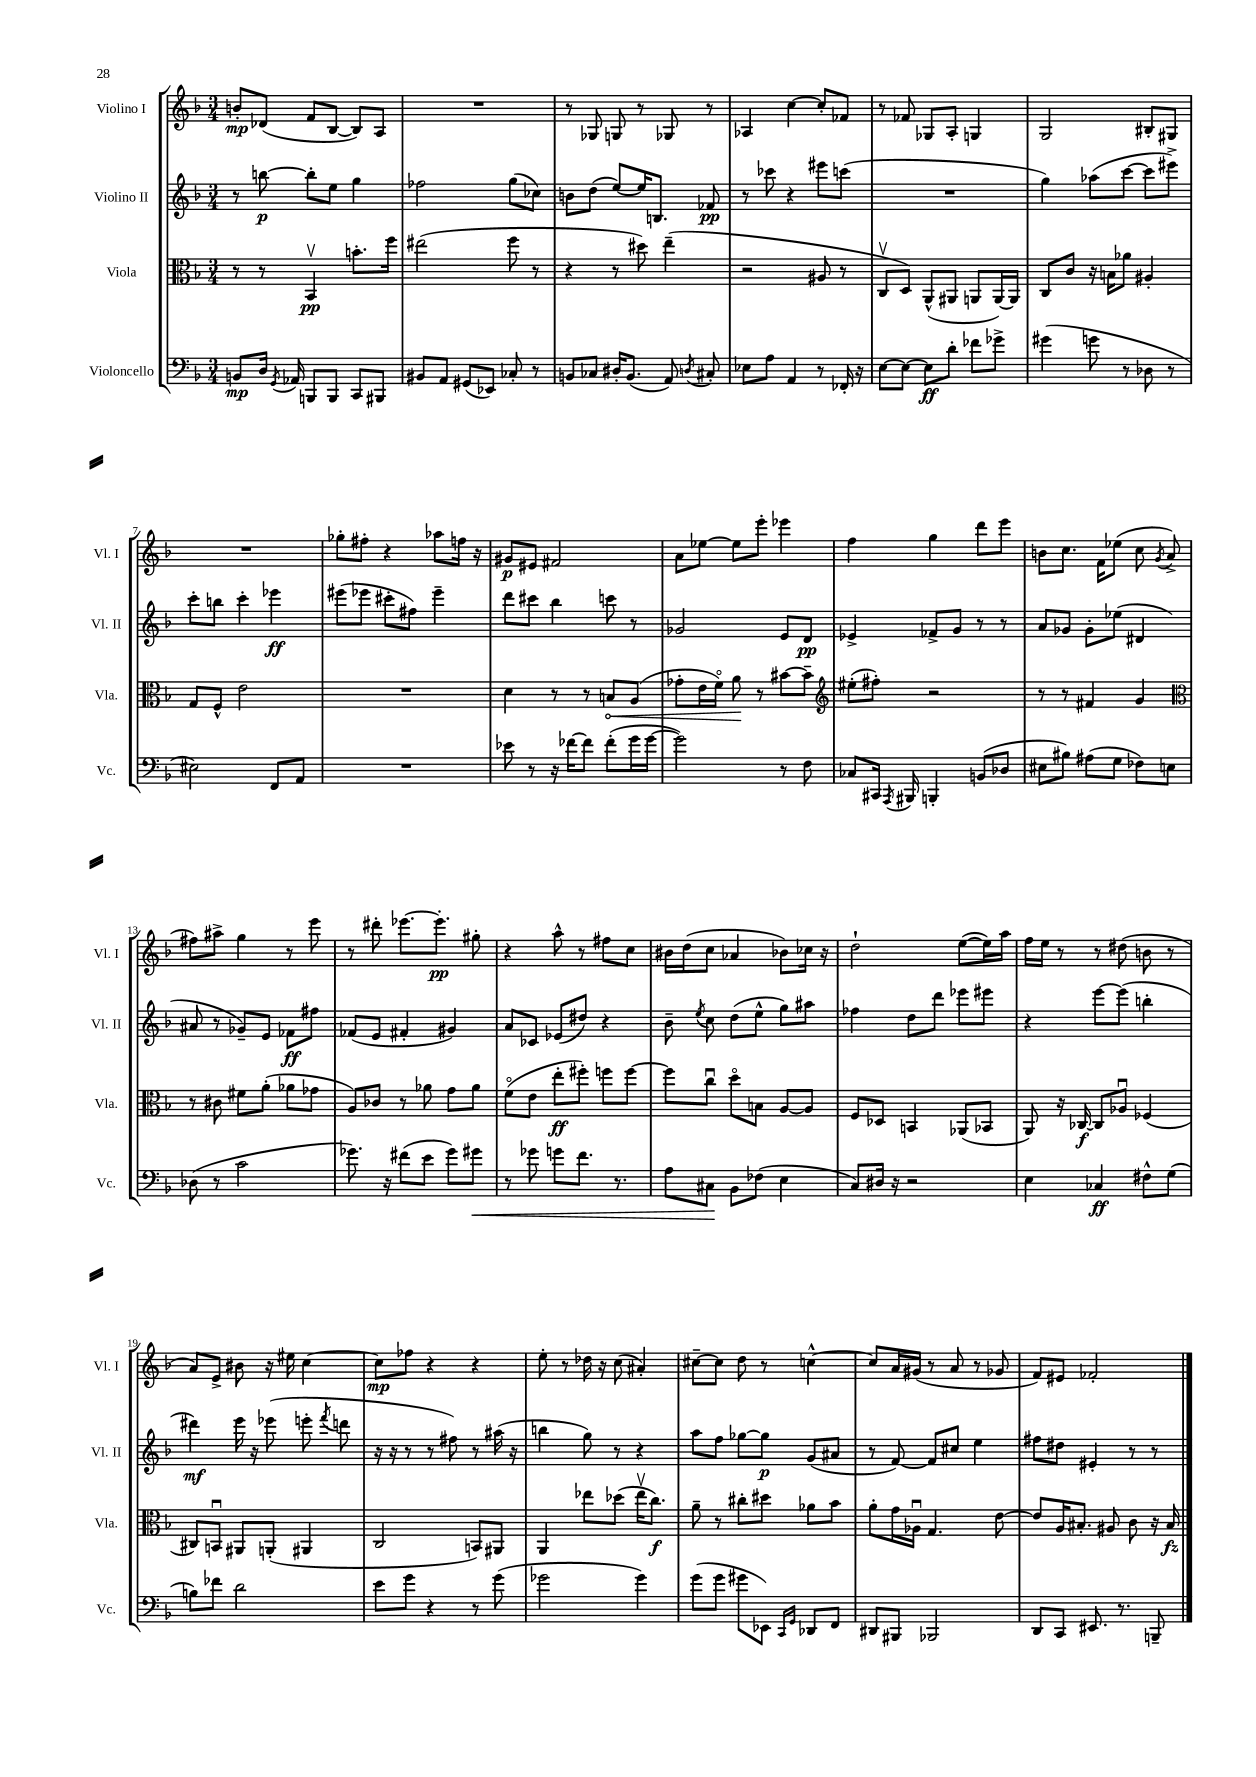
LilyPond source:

<<
\new StaffGroup <<
\new Staff = "s0" \with { instrumentName = "Violino I" shortInstrumentName = "Vl. I" } {
    \clef treble \key f \major \numericTimeSignature \time 3/4
    \autoBeamOff b'8[-.\mp des'8]( f'8[ bes8]~ bes8[) a8] |
    R2. |
    r8 ges8 g8 r8 ges8 r8 |
    aes4 c''4~ c''8[-. fes'8] |
    r8 fes'8 ges8[ a8]-. g4 |
    g2 bis8[-. gis8] |
    R2. |
    ges''8[-. fis''8]-. r4 aes''8[ f''16] r16 |
    gis'8[\p eis'8] fis'2 |
    a'8[ ees''8]~ ees''8[ e'''8]-. ees'''4 |
    f''4 g''4 d'''8[ e'''8] |
    b'8[ c''8.] f'16[ ees''8]( c''8 \acciaccatura { g'8 } a'8-> |
    fis''8[) ais''8]-> g''4 r8 e'''8 |
    r8 dis'''8-. ees'''8.[~ ees'''8.]-.\pp gis''8-. |
    r4 a''8-^ r8 fis''8[ c''8] |
    bis'16[ d''16( c''8] aes'4 bes'8[) ces''16] r16 |
    d''2-! e''8[~( e''16) a''16] |
    f''16[ e''16] r8 r8 dis''8( b'8 r8 |
    a'8[) e'8]-> bis'8 r16 eis''16 c''4~ |
    c''8[\mp fes''8] r4 r4 |
    e''8-. r8 des''16 r16 c''8( ais'4-.) |
    cis''8[~-- cis''8] d''8 r8 c''4~-^ |
    c''8[ a'16 gis'16]( r8 a'8 r8 ges'8 |
    f'8[) eis'8] fes'2-. \bar "|." |
}
\new Staff = "s1" \with { instrumentName = "Violino II" shortInstrumentName = "Vl. II" } {
    \clef treble \key f \major \numericTimeSignature \time 3/4
    \autoBeamOff r8 b''8~\p b''8[-. e''8] g''4 |
    fes''2 g''8[( ces''8]) |
    b'8[ d''8]( e''8[~) e''16 b8.] fes'8\pp |
    r8 ces'''8 r4 eis'''8[ c'''8]( |
    R2. |
    g''4) aes''8[( c'''8]~ c'''8[ eis'''8]->) |
    c'''8[-. b''8] c'''4-. ees'''4\ff |
    eis'''8[( ees'''8] cis'''8[-. fis''8]) ees'''4-- |
    d'''8[ cis'''8] bes''4 c'''8 r8 |
    ges'2 e'8[ d'8]\pp |
    ees'4-> fes'8[-> g'8] r8 r8 |
    a'8[ ges'8] ges'8[-. ees''8]( dis'4 |
    ais'8 r8 ges'8[--) e'8] fes'8[\ff fis''8] |
    fes'8[( e'8] fis'4-. gis'4) |
    a'8[ ces'8] ees'8[( dis''8]) r4 |
    bes'8-- \acciaccatura { e''8 } c''8 d''8[( e''8]-^ g''8[) ais''8] |
    fes''4 d''8[ d'''8] ees'''8[ eis'''8] |
    r4 e'''8[~ e'''8]( b''4-. |
    dis'''4\mf) e'''16 r16 ees'''8( e'''8-. \acciaccatura { f'''8 } d'''8 |
    r16 r16 r8 r8 fis''8) r8 ais''16( r16 |
    b''4 g''8) r8 r4 |
    a''8[ f''8] ges''8[~ ges''8]\p g'8[( ais'8] |
    r8 f'8~) f'8[ cis''8] e''4 |
    fis''8[ dis''8] eis'4-. r8 r8 \bar "|." |
}
\new Staff = "s2" \with { instrumentName = "Viola" shortInstrumentName = "Vla." } {
    \clef alto \key f \major \numericTimeSignature \time 3/4
    \autoBeamOff r8 r8 bes,4\upbow\pp b'8.[-. f''16] |
    eis''2( f''8 r8 |
    r4 r8 dis''8) e''4--( |
    r2 ais8 r8 |
    c8[\upbow d8]) a,8[-^( ais,8] a,8[ a,16~) a,16] |
    c8[ c'8] r16 b16[ aes'8] ais4-. |
    g8[ f8]-^ e'2 |
    R2. |
    d'4 r8 r8 \once \override Hairpin.circled-tip = ##t b8[\< a8]( |
    ges'8[-. e'16 f'16]\flageolet) a'8\! r8 bis'8[~ bis'8]-- |
    \clef treble eis''8[-.( fis''8]-.) r2 |
    r8 r8 fis'4 g'4 |
    \clef alto r8 cis'8 fis'8[ a'8]-.( aes'8[ ges'8] |
    a8[) ces'8] r8 aes'8 g'8[ aes'8] |
    f'8[\flageolet( e'8] e''8[-.\ff fis''8]-.) f''8[ f''8]~ |
    f''8[ c''8]\downbow d''8[\flageolet b8] a8[~ a8] |
    f8[ des8] b,4 aes,8[( bes,8] |
    a,8) r16 ces16~\f ces8[ aes8]\downbow fes4( |
    cis8[) b,8]\downbow ais,8[ a,8]-.( ais,4 |
    c2 b,8[) ais,8] |
    a,4 ees''8[ des''8]( ees''16[\upbow c''8.]\f) |
    a'8-- r8 cis''8[-. dis''8] aes'8[ bes'8] |
    a'8[-. g'16 aes16]\downbow g4. e'8~ |
    e'8[ a16 bis8.]-. ais8 c'8 r16 bis16\fz \bar "|." |
}
\new Staff = "s3" \with { instrumentName = "Violoncello" shortInstrumentName = "Vc." } {
    \clef bass \key f \major \numericTimeSignature \time 3/4
    \autoBeamOff b,8[\mp d16] \acciaccatura { g,8 } aes,16 b,,8[ b,,8] c,8[ bis,,8] |
    bis,8[ a,8] gis,8[( ees,8]) ces8-. r8 |
    b,8[ ces8] dis16[-. b,8.]( a,8) \acciaccatura { d8 } cis8-. |
    ees8[ a8] a,4 r8 fes,16-. r16 |
    e8[~ e8]~ e8[\ff d'8]-. fes'8[ ges'8]-> |
    gis'4( g'8 r8 des8 r8 |
    eis2) f,8[ a,8] |
    R2. |
    ees'8 r8 r16 fes'16[~ fes'8] fes'8[-.( g'16 g'16]~ |
    g'2) r8 f8 |
    ces8[ cis,16] \acciaccatura { a,,8 } bis,,16 b,,4-. b,8[( des8] |
    eis8[ bis8]) ais8[( g8] fes8[) e8] |
    des8( r8 c'2 |
    ges'8.) r16 fis'8[( e'8] ges'8[) gis'8]\< |
    r8 ges'8 g'8[ f'8.] r8. |
    a8[ cis8]\! bes,8[ fes8]( e4 |
    c8[) dis16] r16 r2 |
    e4 ces4\ff fis8[-^ g8]( |
    b8[) fes'8] d'2 |
    e'8[ g'8] r4 r8 g'8( |
    ges'2 ges'4) |
    g'8[( g'8] gis'8[ ees,8]) \grace { c,16[ g,16] } des,8[ f,8] |
    dis,8[ bis,,8] bes,,2 |
    d,8[ c,8] eis,8. r8. b,,8-- \bar "|." |
}
>>
>>
